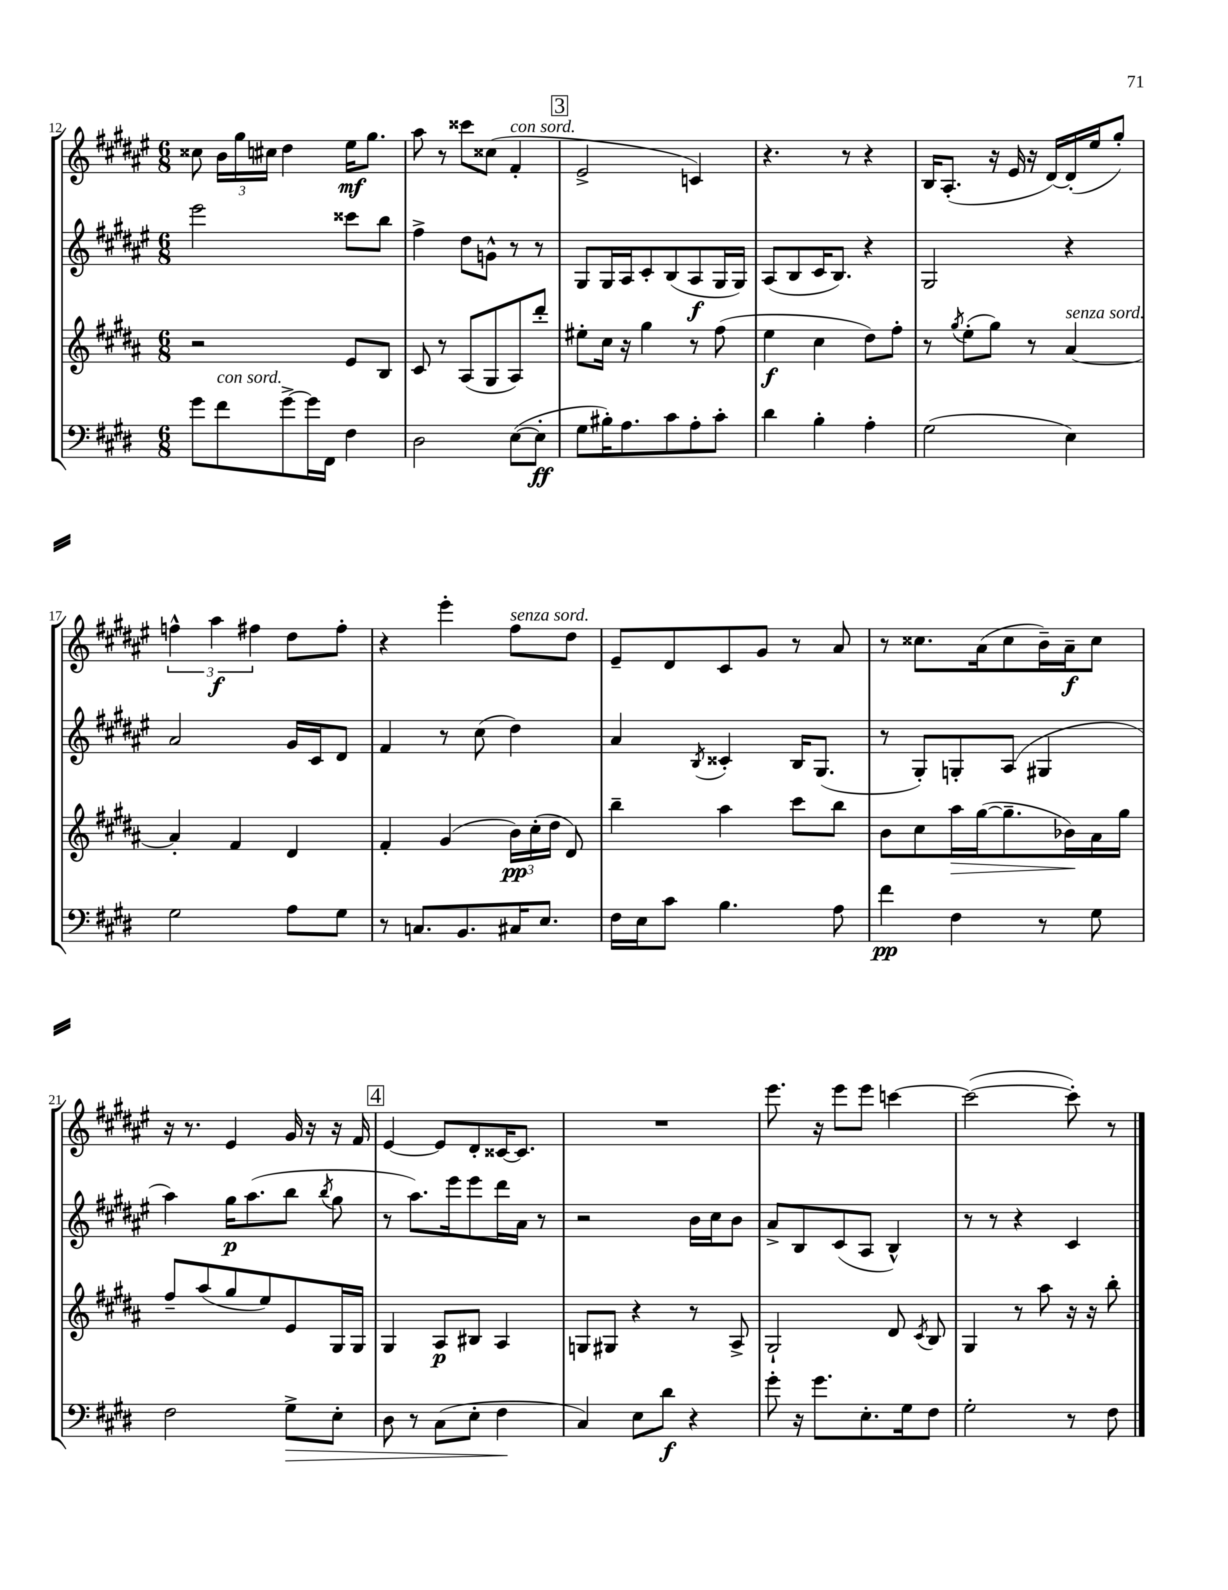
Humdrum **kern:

**kern	**dynam	**kern	**dynam	**kern	**dynam	**kern	**dynam
*part4	*part4	*part3	*part3	*part2	*part2	*part1	*part1
*staff4	*staff4	*staff3	*staff3	*staff2	*staff2	*staff1	*staff1
*clefF4	*	*clefG2	*	*clefG2	*	*clefG2	*
*k[f#c#g#d#]	*	*k[f#c#g#d#a#]	*	*k[f#c#g#d#a#e#]	*	*k[f#c#g#d#a#e#]	*
*M6/8	*	*M6/8	*	*M6/8	*	*M6/8	*
=12	=12	=12	=12	=12	=12	=12	=12
8g#\L	.	2r	.	2eee#\	.	8cc##X\	.
!LO:TX:a:i:t=con sord.	!	!	!	!	!	!	!
8f#\	.	.	.	.	.	24b\LL	.
.	.	.	.	.	.	24gg#\	.
.	.	.	.	.	.	24cc#X\JJ	.
[8g#^\	.	.	.	.	.	4dd#\	.
16g#\L]	.	.	.	.	.	.	.
16FF#\JJ	.	.	.	.	.	.	.
4F#\	.	8e/L	.	8ccc##X\L	.	16ee#\KL	mf
.	.	.	.	.	.	8.gg#\J	.
.	.	8B/J	.	8bb\J	.	.	.
=13	=13	=13	=13	=13	=13	=13	=13
2D#\	.	8c#/	.	4ff#^\	.	8aa#\	.
.	.	8r	.	.	.	8r	.
.	.	(8A#/L	.	8dd#\L	.	8ccc##X\L	.
.	.	8G#/	.	8gn^^\J	.	(8cc##X\J	.
!	!	!	!	!	!	!LO:TX:a:i:t=con sord.	!
([8E\L	.	8A#/)	.	8r	.	4f#'/	.
8E'\J]	ff	8ddd#'/J	.	8r	.	.	.
!!LO:REH:place=s1:t=3
=14	=14	=14	=14	=14	=14	=14	=14
8G#\L	.	8ee#X'\L	.	8G#/L	.	2e#^/	.
16B#X'\K)	.	16cc#\Jk	.	16G#/L	.	.	.
8.A\	.	16r	.	16A#/J	.	.	.
.	.	4gg#\	.	8c#'/	.	.	.
8c#\	.	.	.	(8B/	.	.	.
8A'\	.	8r	.	8A#/	f	4cn/)	.
8c#'\J	.	(8ff#\	.	16G#/L	.	.	.
.	.	.	.	16G#/JJ)	.	.	.
=15	=15	=15	=15	=15	=15	=15	=15
4d#\	.	4ee\	f	(8A#/L	.	4.r	.
.	.	.	.	8B/	.	.	.
4B'\	.	4cc#\	.	16c#/K	.	.	.
.	.	.	.	8.B/J)	.	.	.
.	.	.	.	.	.	8r	.
4A'\	.	8dd#\L)	.	4r	.	4r	.
.	.	8ff#'\J	.	.	.	.	.
=16	=16	=16	=16	=16	=16	=16	=16
(2G#\	.	8r	.	2G#/	.	16B/KL	.
.	.	.	.	.	.	(8.A#'/J	.
.	.	8qgg#/	.	.	.	.	.
.	.	(8ee'\L	.	.	.	.	.
.	.	8gg#\J)	.	.	.	16r	.
.	.	.	.	.	.	16e#/	.
.	.	8r	.	.	.	16r	.
.	.	.	.	.	.	[16d#/LL)	.
!	!	!LO:TX:a:i:t=senza sord.	!	!	!	!	!
4E\)	.	[4a#/	.	4r	.	(16d#'/]	.
.	.	.	.	.	.	16ee#/J	.
.	.	.	.	.	.	8gg#'/J)	.
!!LO:LB:g=z
=17	=17	=17	=17	=17	=17	=17	=17
2G#\	.	4a#'/]	.	2a#/	.	6ffn^^\	.
.	.	.	.	.	.	6aa#\	f
.	.	4f#/	.	.	.	.	.
.	.	.	.	.	.	6ff#X\	.
8A\L	.	4d#/	.	16g#/LL	.	8dd#\L	.
.	.	.	.	16c#/J	.	.	.
8G#\J	.	.	.	8d#/J	.	8ff#'\J	.
=18	=18	=18	=18	=18	=18	=18	=18
8r	.	4f#'/	.	4f#/	.	4r	.
8.Cn/L	.	.	.	.	.	.	.
.	.	(4g#/	.	8r	.	4eee#'\	.
8.BB/	.	.	.	.	.	.	.
.	.	.	.	(8cc#\	.	.	.
!	!	!	!	!	!	!LO:TX:a:i:t=senza sord.	!
16C#X/K	.	24b\LL)	pp	4dd#\)	.	8ff#\L	.
.	.	(24cc#'\	.	.	.	.	.
8.E/J	.	.	.	.	.	.	.
.	.	24dd#\JJ	.	.	.	.	.
.	.	8d#/)	.	.	.	8dd#\J	.
=19	=19	=19	=19	=19	=19	=19	=19
16F#\LL	.	4bb~\	.	4a#/	.	8e#~/L	.
16E\J	.	.	.	.	.	.	.
8c#\J	.	.	.	.	.	8d#/	.
.	.	.	.	8qB/	.	.	.
4.B\	.	4aa#\	.	4c##X'/	.	8c#/	.
.	.	.	.	.	.	8g#/J	.
.	.	8ccc#\L	.	16B/KL	.	8r	.
.	.	.	.	(8.G#/J	.	.	.
8A\	.	8bb\J	.	.	.	8a#/	.
=20	=20	=20	=20	=20	=20	=20	=20
4f#\	pp	8b\L	.	8r	.	8r	.
.	.	8cc#\	.	8G#'/L)	.	8.cc##X\L	.
!	!	!	!LO:HP:b	!	!	!	!
4F#\	.	16aa#\L	>	8Gn'/	.	.	.
.	.	([16gg#\J	.	.	.	(16a#\k	.
.	.	8.gg#~\]	.	(8A#/J	.	8cc##\	.
8r	.	.	.	4G#X/	.	16b~\L)	.
.	.	16b-X\L)	.	.	.	16a#~\J	f
8G#\	.	16a#\	]	.	.	8cc##\J	.
.	.	16gg#\JJ	.	.	.	.	.
!!LO:LB:g=z
=21	=21	=21	=21	=21	=21	=21	=21
2F#\	.	8ff#~/L	.	4aa#\)	.	16r	.
.	.	.	.	.	.	8.r	.
.	.	(8aa#/	.	.	.	.	.
.	.	8gg#/	.	16gg#\KL	p	4e#/	.
.	.	.	.	(8.aa#\	.	.	.
.	.	8ee/)	.	.	.	.	.
!	!LO:HP:b	!	!	!	!	!	!
8G#^\L	>	8e/	.	8bb\J	.	16g#/	.
.	.	.	.	.	.	16r	.
.	.	.	.	8qbb/	.	.	.
8E'\J	.	16G#/L	.	8gg#\	.	16r	.
.	.	16G#/JJ	.	.	.	16f#/	.
!!LO:REH:place=s1:t=4
=22	=22	=22	=22	=22	=22	=22	=22
8D#\	.	4G#/	.	8r	.	[4e#/	.
8r	.	.	.	8.aa#\L)	.	.	.
(8C#\L	.	8A#/L	p	.	.	8e#/L]	.
.	.	.	.	16eee#\k	.	.	.
8E'\J	.	8B#X/J	.	8eee#\	.	8d#'/	.
4F#\	.	4A#/	.	16ddd#\L	.	[16c##X/K	.
.	.	.	.	16a#\JJ	.	8.c##/J]	.
.	.	.	.	8r	.	.	.
.	]	.	.	.	.	.	.
=23	=23	=23	=23	=23	=23	=23	=23
4C#/)	.	8Gn/L	.	2r	.	2.r	.
.	.	8G#X/J	.	.	.	.	.
8E\L	.	4r	.	.	.	.	.
8d#\J	f	.	.	.	.	.	.
4r	.	8r	.	16b\LL	.	.	.
.	.	.	.	16cc#\J	.	.	.
.	.	8A#^/	.	8b\J	.	.	.
=24	=24	=24	=24	=24	=24	=24	=24
8g#'\	.	2G#`/	.	8a#^/L	.	8.eee#\	.
16r	.	.	.	8B/	.	.	.
8.g#\L	.	.	.	.	.	16r	.
.	.	.	.	(8c#/	.	8eee#\L	.
8.E'\	.	.	.	8A#/J	.	8eee#\J	.
.	.	8d#/	.	4B^^/)	.	[4cccn\	.
16G#\k	.	.	.	.	.	.	.
.	.	8qc#/	.	.	.	.	.
8F#\J	.	8B/	.	.	.	.	.
=25	=25	=25	=25	=25	=25	=25	=25
2G#'\	.	4G#/	.	8r	.	(2ccc\_	.
.	.	.	.	8r	.	.	.
.	.	8r	.	4r	.	.	.
.	.	8aa#\	.	.	.	.	.
8r	.	16r	.	4c#/	.	8ccc'\])	.
.	.	16r	.	.	.	.	.
8F#\	.	8bb'\	.	.	.	8r	.
==	==	==	==	==	==	==	==
*-	*-	*-	*-	*-	*-	*-	*-
